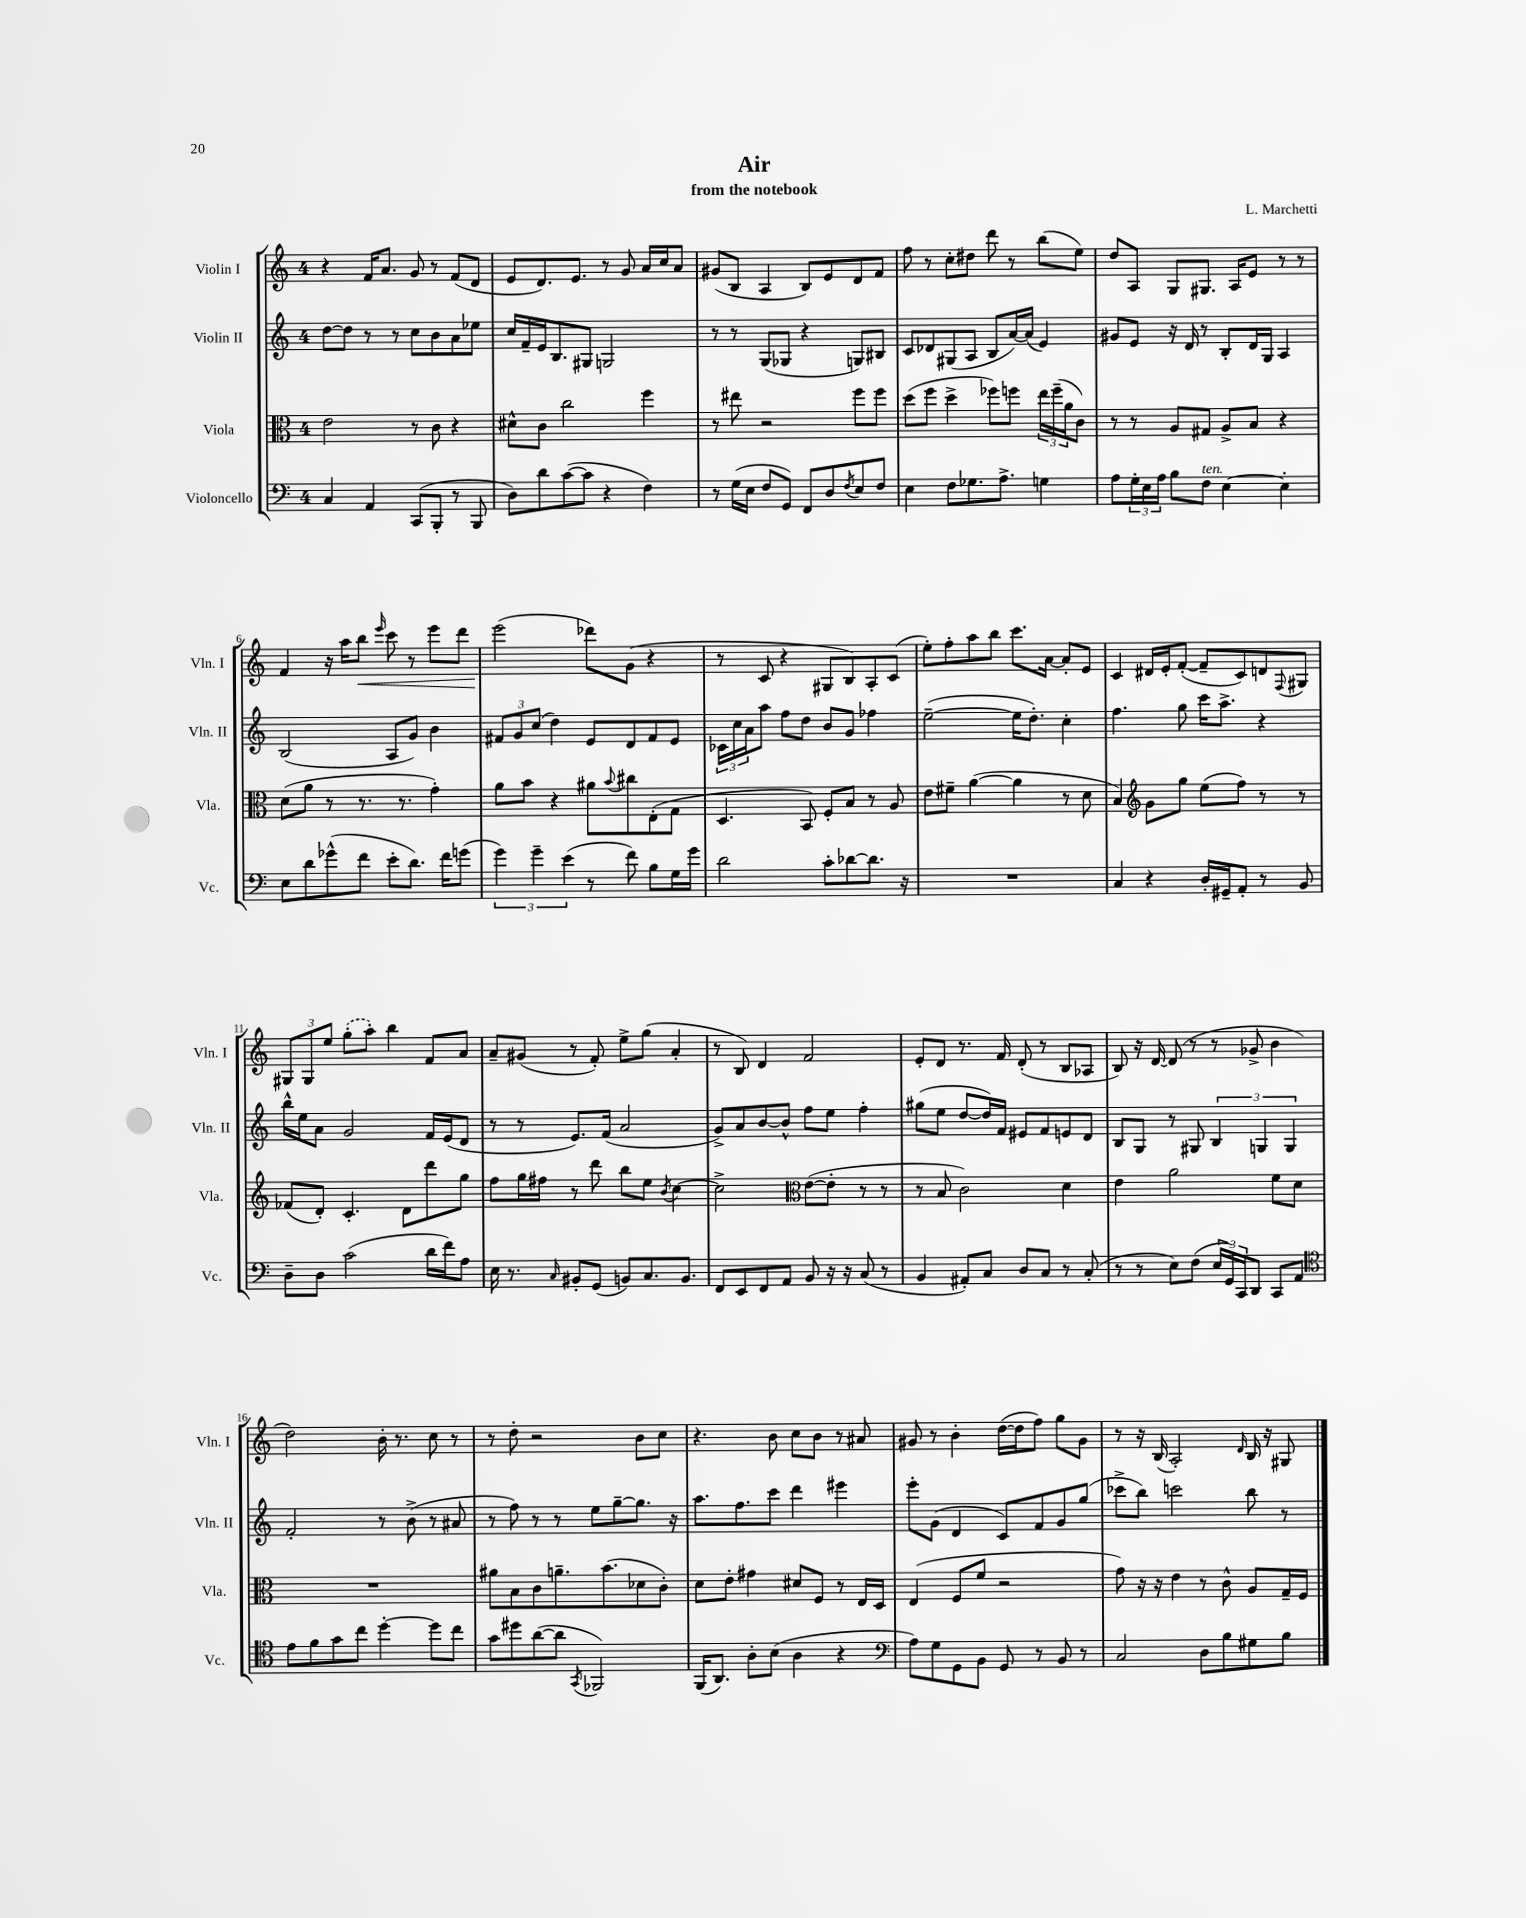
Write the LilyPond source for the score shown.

\header { title = "Air" composer = "L. Marchetti" subtitle = "from the notebook" }
<<
\new StaffGroup <<
\new Staff = "s0" \with { instrumentName = "Violin I" shortInstrumentName = "Vln. I" } {
    \clef treble \key c \major \once \override Staff.TimeSignature.style = #'single-digit \time 4/4
    r4 f'16 a'8. g'8 r8 f'8( d'8 |
    e'8 d'8.) e'8. r8 g'8 a'16 c''16 a'8 |
    gis'8( b8 a4 b8) e'8 d'8 f'8 |
    f''8 r8 c''8-. dis''8 d'''8 r8 b''8( e''8) |
    d''8 a8 g8 gis8. a16 e'8 r8 r8 |
    f'4 r16 a''16 b''8\< \grace { e'''16 } c'''8 r8 e'''8 d'''8 |
    e'''2\!( des'''8) g'8( r4 |
    r8 c'8 r4 gis8 b8) a8-. c'8( |
    e''8-.) f''8-. a''8 b''8 c'''8. a'16~ a'8-. e'8 |
    c'4 dis'16 e'16-. f'8~-.( f'8-- c'8) d'8 \appoggiatura { f8 } gis8 |
    \tuplet 3/2 { gis8 gis8 e''8 } \once \slurDashed g''8-.( a''8-.) b''4 f'8 a'8 |
    a'8-- gis'8( r8 f'8-.) e''8-> g''8( a'4-. |
    r8 b8) d'4 f'2 |
    e'8-. d'8 r8. f'16 d'8-.( r8 b8 aes8 |
    b8) r16 d'16~ d'8( r8 r8 ges'8-> b'4 |
    d''2) b'16-. r8. c''8 r8 |
    r8 d''8-. r2 b'8 c''8 |
    r4. b'8 c''8 b'8 r8 ais'8 |
    gis'8 r8 b'4-. d''16~( d''16 f''8) g''8 gis'8 |
    r8 r16 b16( a2-.) \grace { d'16 } b16 r16 gis8 \bar "|." |
}
\new Staff = "s1" \with { instrumentName = "Violin II" shortInstrumentName = "Vln. II" } {
    \clef treble \key c \major \once \override Staff.TimeSignature.style = #'single-digit \time 4/4
    d''8~ d''8 r8 r8 c''8 b'8 a'8 ees''8 |
    c''16 f'16-- e'16 b8. gis8 g2 |
    r8 r8 g8( ges8 r4 g8) bis8 |
    c'8 des'8 gis8( a8 b8 a'16~) a'16( e'4) |
    gis'8 e'8 r16 d'16 r8 b8-. d'16 g16 a4 |
    b2( a8 g'8) b'4 |
    \tuplet 3/2 { fis'8 g'8 c''8( } d''4) e'8 d'8 fis'8 e'8 |
    \tuplet 3/2 { ces'16 c''16 a'16 } a''8 f''8 d''8 b'8 g'8 fes''4 |
    e''2~--( e''16 d''8.-.) c''4-. |
    f''4. g''8 c'''16 a''8.-> r4 |
    b''16-^ e''16 a'8 g'2 f'16 e'16( d'8 |
    r8 r8 e'8.) f'16( a'2 |
    g'8->) a'8 b'8~ b'8-^ f''8 e''8 f''4-. |
    gis''8( e''8 d''8~ d''16) f'16 eis'8 f'8 e'8 d'8 |
    b8 g8 r8 gis8 \tuplet 3/2 { b4 g4 g4 } |
    f'2-. r8 b'8->( r8 ais'8 |
    r8 f''8) r8 r8 e''8 g''8~-- g''8. r16 |
    a''8. f''8. c'''8 d'''4 eis'''4 |
    e'''8-. g'8( d'4 c'8) f'8 g'8 g''8( |
    ces'''8-> b''8) c'''2 b''8 r8 \bar "|." |
}
\new Staff = "s2" \with { instrumentName = "Viola" shortInstrumentName = "Vla." } {
    \clef alto \key c \major \once \override Staff.TimeSignature.style = #'single-digit \time 4/4
    e'2 r8 c'8 r4 |
    dis'8-^ c'8 c''2 f''4 |
    r8 eis''8 r2 f''8 f''8 |
    d''8( f''8 d''4-> fes''8) f''8 \tuplet 3/2 { e''16 f''16--( a'16 } c'8) |
    r8 r8 a8 gis8 a8-> b8 r4 |
    d'8( a'8 r8 r8. r8. g'4-.) |
    a'8 b'8 r4 ais'8 \appoggiatura { b'8 } cis''8 e8-.( g8 |
    d4. b,8) f8-. b8 r8 a8 |
    e'8 fis'8-- a'4~( a'4 r8 d'8 |
    b4) \clef treble g'8 g''8 e''8( f''8) r8 r8 |
    fes'8( d'8-.) c'4.-. d'8 d'''8 g''8 |
    f''8 g''16 fis''16 r8 d'''8 b''8 e''8 \acciaccatura { b'8 } c''4~ |
    c''2-> \clef alto e'8~( e'8-. r8 r8 |
    r8 b8 c'2) d'4 |
    e'4 a'2 f'8 d'8 |
    R1 |
    ais'8 b8 c'8 a'8.-- b'8.( des'8 c'8-.) |
    d'8 e'8-. gis'4 dis'8 f8 r8 e16 d16 |
    e4( f8 f'8 r2 |
    g'8) r16 r16 e'4 r8 c'8-^ a8 g16-- f16 \bar "|." |
}
\new Staff = "s3" \with { instrumentName = "Violoncello" shortInstrumentName = "Vc." } {
    \clef bass \key c \major \once \override Staff.TimeSignature.style = #'single-digit \time 4/4
    c4 a,4 c,8( b,,8-. r8 b,,8 |
    d8) d'8 c'8~( c'8 r4 f4) |
    r8 g16( e16 f8 g,8) f,8 d8 \acciaccatura { f8 } e8 f8 |
    e4 f8 ges8. a8.-> g4 |
    a8 \tuplet 3/2 { g16-. e16 a16 } b8 f8^\markup { \italic "ten." } e4~ e4-. |
    e8 d'8 ges'8-^( f'8 e'8-. d'8.) f'16 g'8( |
    \tuplet 3/2 { g'4) g'4-- e'4( } r8 f'8) b8 g16 g'16 |
    d'2 c'8-. des'8~ des'8. r16 |
    R1 |
    c4 r4 d16-. gis,16-- a,8-. r8 b,8 |
    d8-- d8 c'2( d'16 f'16) a8 |
    e16 r8. \grace { c16 } bis,8-. g,8( b,8) c8. b,8. |
    f,8 e,8 f,8 a,8 b,8 r16 r16 c8( r8 |
    b,4 ais,8-.) c8 d8 c8 r8 c8-.( |
    r8 r8 e8) f8( \tuplet 3/2 { e16 g,16) c,16 } d,8 c,8 a,8 |
    \clef tenor e'8 f'8 g'8 c''8 d''4~-. d''8 c''8 |
    g'8 dis''8 a'8~( a'8 \acciaccatura { g,8 } fes,2) |
    f,16( a,8.) a8-. b8( a4 r4 |
    \clef bass a8) g8 g,8 b,8 g,8 r8 b,8 r8 |
    c2 d8 b8 gis8 b8 \bar "|." |
}
>>
>>
